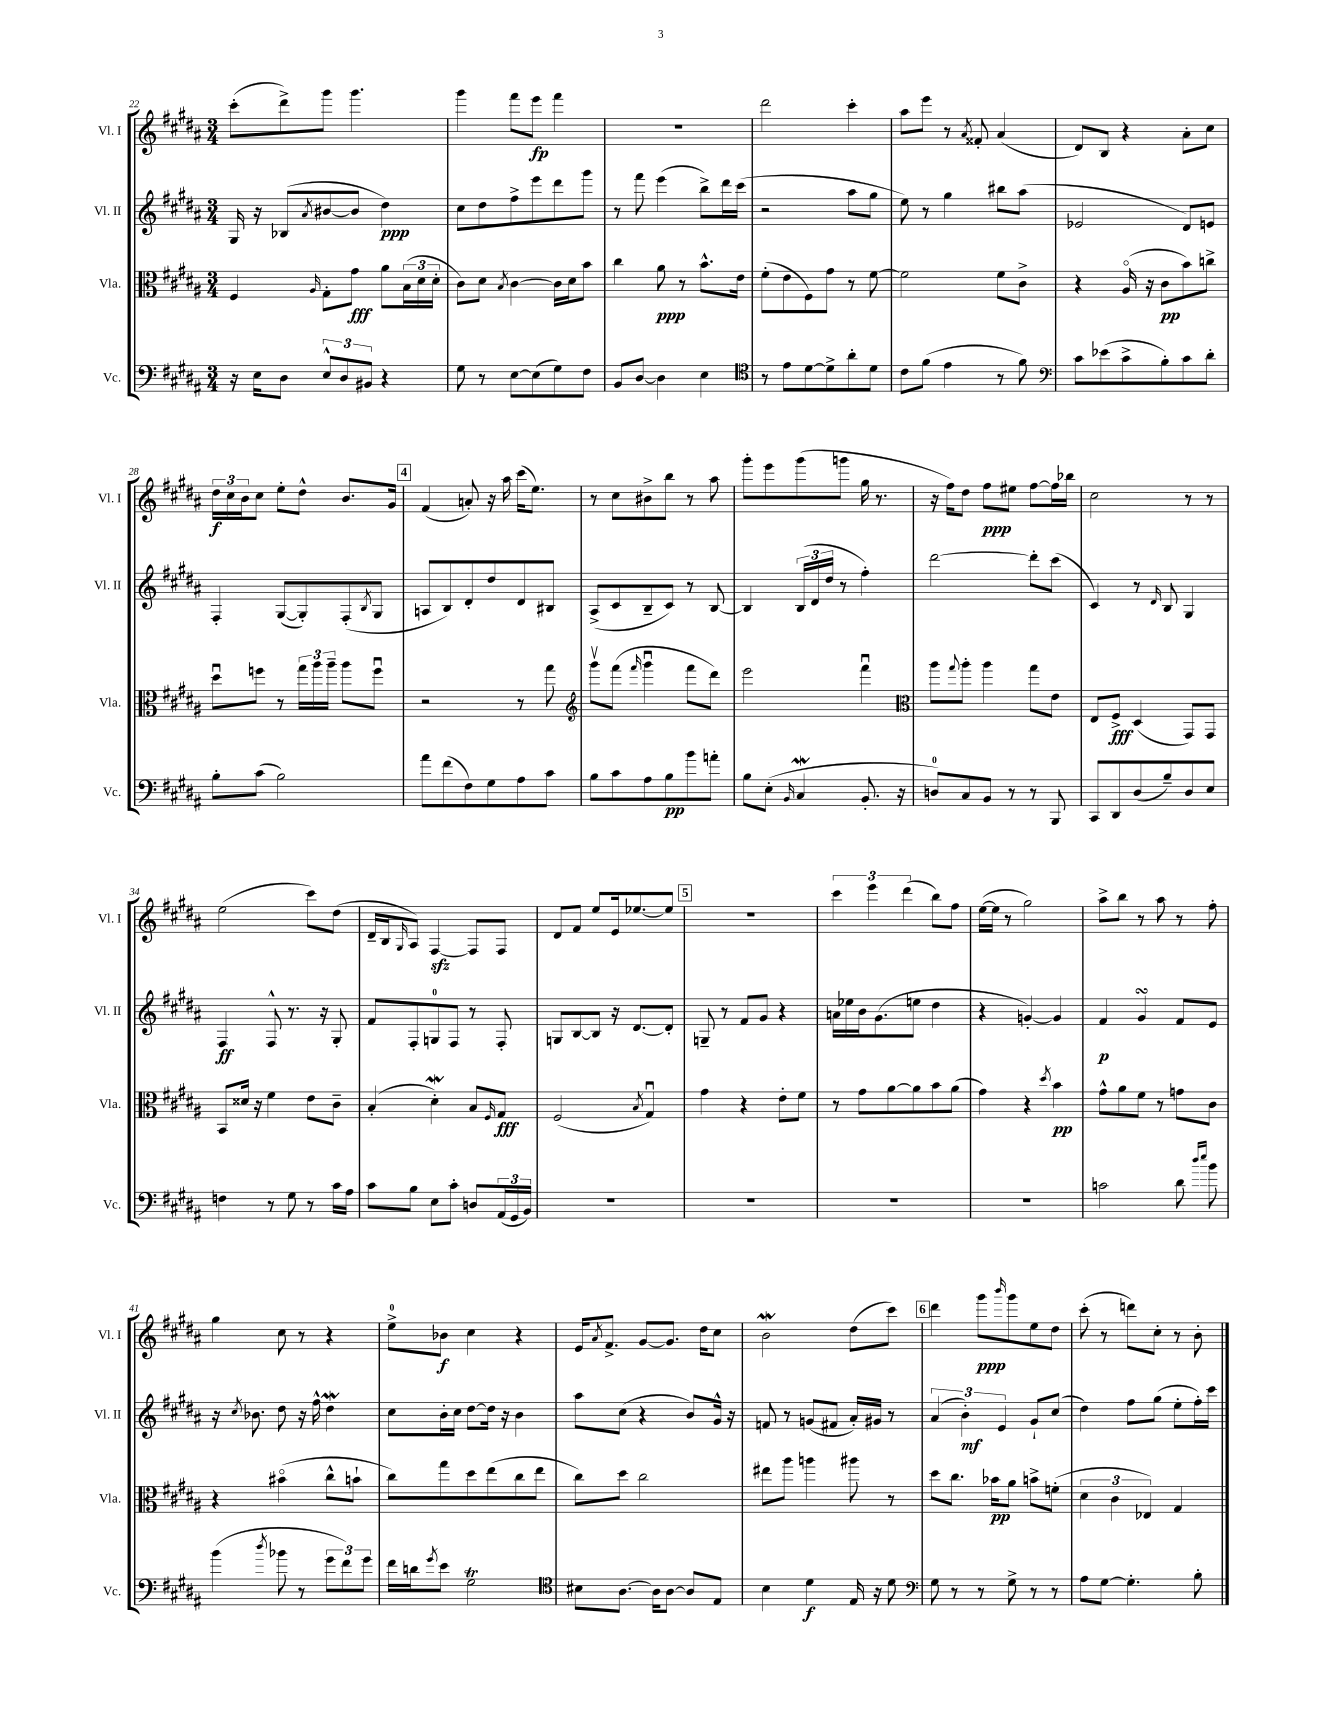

**kern	**kern	**kern	**kern
*staff4	*staff3	*staff2	*staff1
*clefF4	*clefC3	*clefG2	*clefG2
*k[f#c#g#d#a#]	*k[f#c#g#d#a#]	*k[f#c#g#d#a#]	*k[f#c#g#d#a#]
*M3/4	*M3/4	*M3/4	*M3/4
16r	4F#	16G#	(8ccc#'
16E	.	16r	.
8D#	.	(8B-	8ddd#^)
.	16qqA#	8qa#	.
12E^^	8G#'	[8b#	8ggg#
12D#	.	.	.
.	8g#	8b#]	4.ggg#
12BB#	.	.	.
4r	8a#	4dd#)	.
.	(24B	.	.
.	24d#	.	.
.	24d#'	.	.
=	=	=	=
8G#	8c#)	8cc#	4ggg#
8r	8d#	8dd#	.
.	8qB	.	.
[8E	[4c#	8ff#^	8fff#
(8E]	.	8eee	8eee
8G#)	16c#]	8ddd#	4fff#
.	16d#	.	.
8F#	8b	8ggg#	.
=	=	=	=
8BB	4cc#	8r	2.r
[8D#	.	8fff#	.
4D#]	8a#	(4eee	.
.	8r	.	.
4E	8.b^^	8bb^)	.
.	.	16ddd#	.
.	16e	(16ccc#	.
=	=	=	=
*clefC4	*	*	*
8r	(8f#'	2r	2ddd#
8e	8e	.	.
[8d#	8F#)	.	.
8d#^]	8g#	.	.
8a#'	8r	8aa#	4ccc#'
8d#	[8f#	8gg#	.
=	=	=	=
8c#	2f#]	8ee)	8aa#
(8f#	.	8r	8eee
4e	.	4gg#	8r
.	.	.	8qa#
.	.	.	8f##'
8r	8f#	8bb#	(4a#
8f#)	8c#^	(8aa#	.
=	=	=	=
*clefF4	*	*	*
8c#	4r	2e-	8d#)
(8e-	.	.	8B
8c#^	(16A#o	.	4r
.	16r	.	.
8B')	8c#	.	.
8c#	8b)	8d#)	8a#'
8d#'	8cc^	8e	8cc#
=	=	=	=
8B'	8dd#u	4F#'	24dd#
.	.	.	24cc#
.	.	.	24b
(8c#	8ff	.	8cc#
2B)	8r	([8G#	8ee'
.	24gg#	8G#'])	8dd#^^
.	24aa#	.	.
.	24aa#~	.	.
.	8aa#	(8F#'	8.b
.	.	8qB	.
.	8ffu	8G#	.
.	.	.	16g#
=	=	=	=
8a#	2r	8A	(4f#
(8f#	.	8B)	.
8F#)	.	8d#'	8a')
8G#	.	8dd#	16r
.	.	.	16aa#
8A#	8r	8d#	(16ccc#
.	.	.	8.ee)
8c#	8gg#	8B#	.
=	=	=	=
*	*clefG2	*	*
8B	8ggg#v	(8A#^	8r
8c#	(8fff#	8c#	8cc#
.	16qqfff#	.	.
8A#	4ggg#u	8B~	8b#^
8B	.	8c#)	8bb
8b	8fff#	8r	8r
8a'	8ddd#)	[8B	8aa#
=	=	=	=
8B	2eee	4B]	8ggg#'
(8E'	.	.	8eee
16qqBB	.	.	.
4C#	.	(24B	(8ggg#
.	.	24d#	.
.	.	24dd#	.
.	.	8r	8ggg
8.BB'	4fff#u	4ff#')	16gg#
.	.	.	8.r
16r	.	.	.
=	=	=	=
*	*clefC3	*	*
8D)	8aa#	[2ddd#	16r
.	.	.	16ff#)
.	8qqgg#	.	.
8C#	8aa#'	.	8dd#
8BB	4aa#	.	8ff#
8r	.	.	8ee#
8r	8gg#	8ddd#']	[8ff#
8BBB	8e	(8ccc#	16ff#]
.	.	.	16bb-
=	=	=	=
8CC#	8E	4c#)	2cc#
8DD#	8F#^	.	.
(8D#	(4D#	8r	.
.	.	16qqd#	.
8B~)	.	8B	.
8D#	8GG#)	4G#	8r
8E	8GG#	.	8r
=	=	=	=
4F	8BB	4F#	(2ee
.	16d##	.	.
.	16r	.	.
8r	4f#	8F#^^	.
8G#	.	8.r	.
8r	8e	.	8ccc#)
.	.	16r	.
16c#	8c#~	8G#'	(8dd#
16A#	.	.	.
=	=	=	=
8c#	(4B'	8f#	16d#~
.	.	.	16B
.	.	.	16qqG#
8B	.	8F#'	8A#)
8E	4d#')	8G	[4F#
8c#'	.	8F#	.
8D	8B	8r	8F#]
.	16qqF#	.	.
(24AA#	8G#	8F#'	8F#
24GG#	.	.	.
24BB)	.	.	.
=	=	=	=
2.r	(2F#	8G	8d#
.	.	[8B	8f#
.	.	8B]	8ee
.	.	16r	16e
.	.	[8.d#	[8.ee-
.	8qB	.	.
.	4G#u)	.	.
.	.	8d#']	8ee-]
=	=	=	=
2.r	4g#	8G~	2.r
.	.	8r	.
.	4r	8f#	.
.	.	8g#	.
.	8e'	4r	.
.	8f#	.	.
=	=	=	=
2.r	8r	16a	6ccc#
.	.	16ee-	.
.	8g#	16b	.
.	.	.	6eee
.	.	(8.g#	.
.	[8a#	.	.
.	.	.	(6ddd#
.	8a#]	8ee	.
.	8b	4dd#	8bb)
.	(8a#	.	8ff#
=	=	=	=
2.r	4g#)	4r	([16ee
.	.	.	16ee]
.	.	.	8r
.	4r	[4g')	2gg#)
.	8qdd#	.	.
.	4b	4g]	.
=	=	=	=
2c	8g#^^	4f#	8aa#^
.	8a#	.	8bb
.	8f#	4g#	8r
.	8r	.	8aa#
8d#	8g	8f#	8r
16qqdd#	.	.	.
16qqee	.	.	.
8b	8c#	8e	8ff#'
=	=	=	=
(4b	4r	16r	4gg#
.	.	8qcc#	.
.	.	8.b-	.
8qdd#	.	.	.
8b-	(4b#o	8dd#	8cc#
8r	.	16r	8r
.	.	16ff#^^	.
12g#	8cc#^^	4dd#	4r
12f#)	.	.	.
.	8b`	.	.
12g#	.	.	.
=	=	=	=
16f#	8cc#)	8cc#	8ee^
16d	.	.	.
8qg#	.	.	.
8e	8gg#	16b'	8b-
.	.	16cc#	.
2G#	8dd#	[8dd#	4cc#
.	(8ee	16dd#]	.
.	.	16r	.
.	8cc#	4b	4r
.	8ee	.	.
=	=	=	=
*clefC4	*	*	*
8B#	8cc#)	8aa#	16e
.	.	.	8qa#
.	.	.	8.f#^
[8.A#	8dd#	(8cc#	.
.	2cc#	4r	[8g#
16A#]	.	.	.
[8A#	.	.	8.g#]
8A#]	.	8b)	.
.	.	.	16dd#
8E	.	16g#^^	8cc#
.	.	16r	.
=	=	=	=
4B	8ee#	8f	2b
.	8aa#	8r	.
4d#	4aa	(8g	.
.	.	8f#	.
16E	8aa#	16a#')	(8dd#
16r	.	16g#	.
8d#	8r	8r	8ccc#)
=	=	=	=
*clefF4	*	*	*
8G#	8dd#	(6a#	4ddd#
8r	8.cc#	.	.
.	.	6b')	.
8r	.	.	8ggg#
.	16b-	.	.
.	.	6e	.
.	.	.	16qqbbb
8G#^	8a#	.	8ggg#
8r	8b^	8g#`	8ee
8r	(8f'	(8cc#	8dd#
=	=	=	=
8A#	6d#	4dd#)	(8ccc#'
[8G#	.	.	8r
.	6c#	.	.
4.G#']	.	8ff#	8ddd)
.	6E-)	.	.
.	.	(8gg#	8cc#'
.	4G#	8ee'	8r
8B'	.	16ff#')	8b'
.	.	16ccc#	.
==	==	==	==
*-	*-	*-	*-
